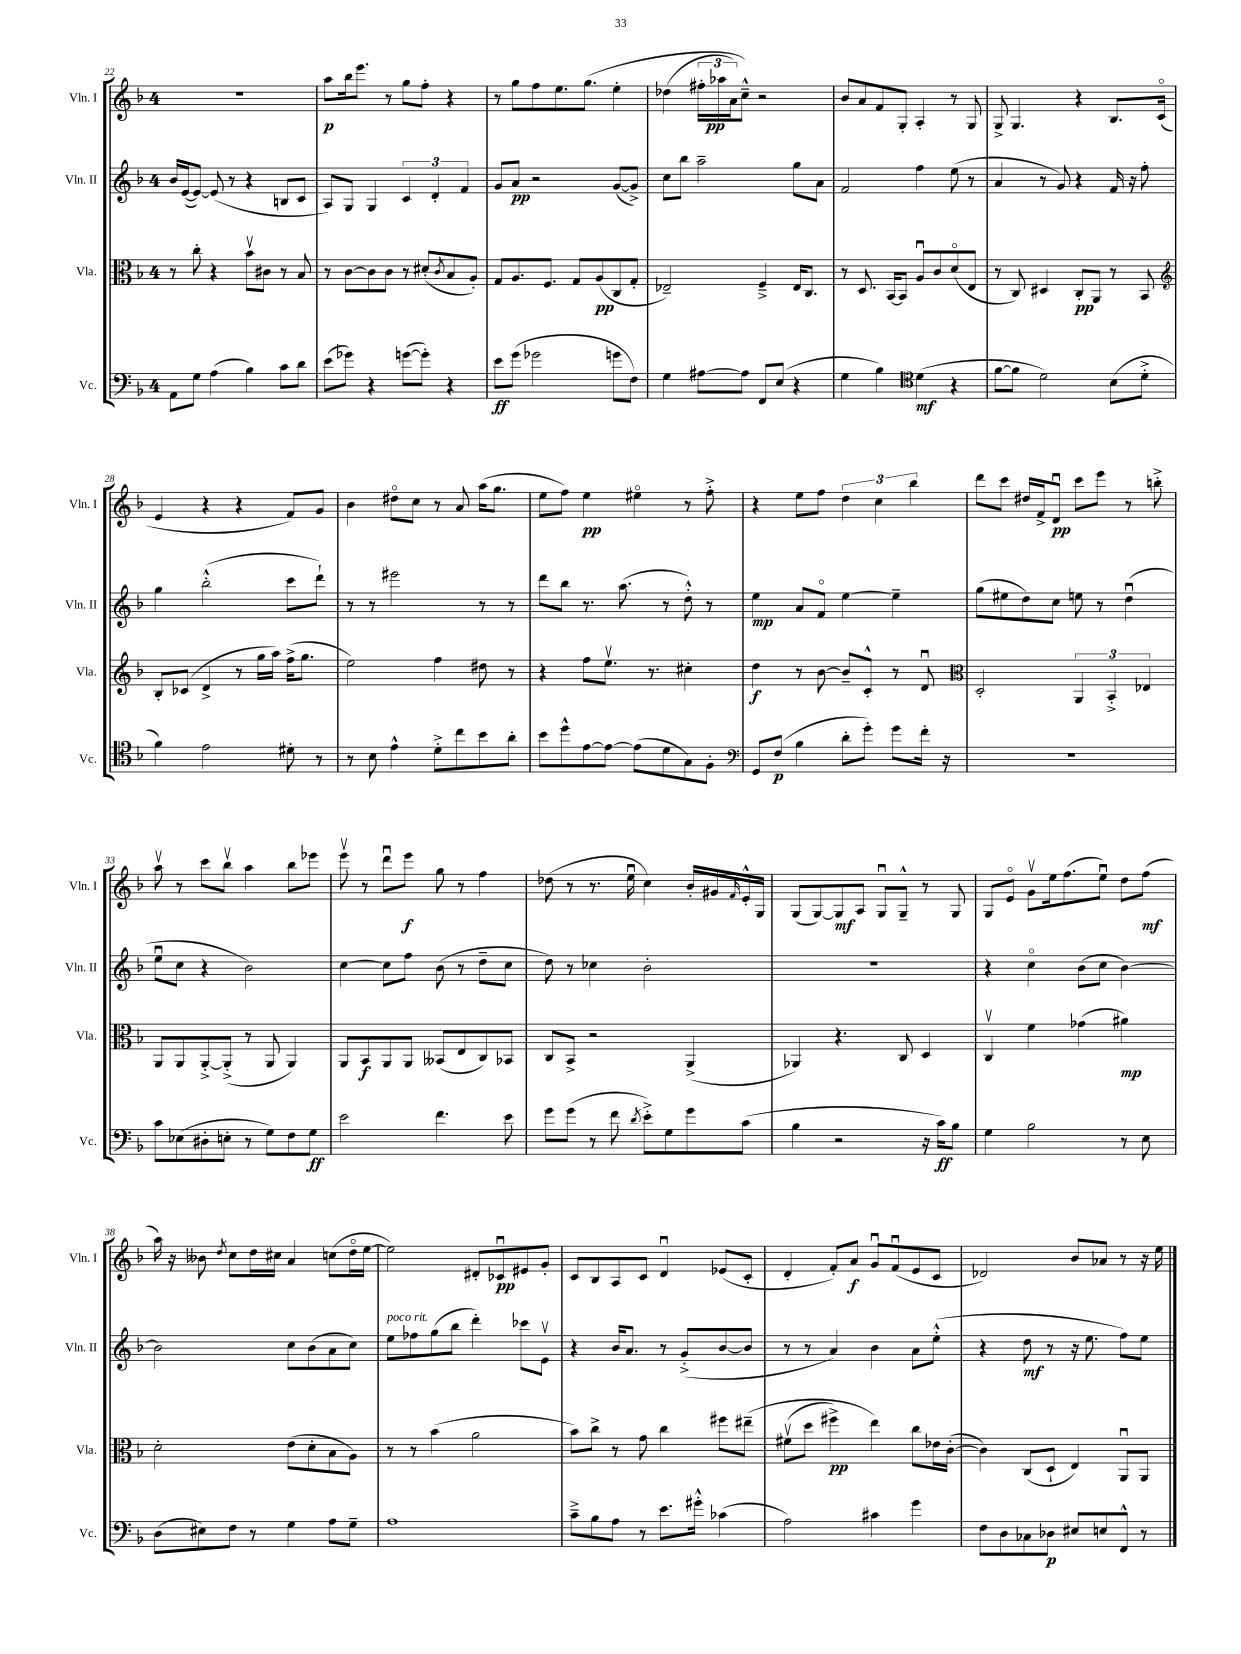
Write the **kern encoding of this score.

**kern	**dynam	**kern	**dynam	**kern	**dynam	**kern	**dynam
*part4	*part4	*part3	*part3	*part2	*part2	*part1	*part1
*staff4	*staff4	*staff3	*staff3	*staff2	*staff2	*staff1	*staff1
*I"Vc.	*	*I"Vla.	*	*I"Vln. II	*	*I"Vln. I	*
*I'Vc.	*	*I'Vla.	*	*I'Vln. II	*	*I'Vln. I	*
*clefF4	*	*clefC3	*	*clefG2	*	*clefG2	*
*k[b-]	*	*k[b-]	*	*k[b-]	*	*k[b-]	*
*M4/4	*	*M4/4	*	*M4/4	*	*M4/4	*
=22	=22	=22	=22	=22	=22	=22	=22
8AA\L	.	8r	.	16b-/LL	.	1r	.
.	.	.	.	([16e/J	.	.	.
8G\J	.	8cc'\	.	8e/J_)	.	.	.
(4A\	.	4r	.	(8e/]	.	.	.
.	.	.	.	8r	.	.	.
4B-\)	.	8b-v\L	.	4r	.	.	.
.	.	8c#X\J	.	.	.	.	.
8c\L	.	8r	.	8Bn/L	.	.	.
8d\J	.	8B-/	.	8c/J	.	.	.
=23	=23	=23	=23	=23	=23	=23	=23
(8e\L	.	8r	.	8A/L)	.	8aa\L	p
8g-X\J)	.	[8c\L	.	8G/J	.	16bb-\k	.
.	.	.	.	.	.	8.eee\J	.
4r	.	8c\]	.	4G/	.	.	.
.	.	8c\J	.	.	.	8r	.
([8gn\L	.	8r	.	6c/	.	8gg\L	.
8g'\J])	.	(8d#X'/L	.	.	.	8ff'\J	.
.	.	.	.	6d'/	.	.	.
.	.	8qc/	.	.	.	.	.
4r	.	8B-/	.	.	.	4r	.
.	.	.	.	6f/	.	.	.
.	.	8A'/J)	.	.	.	.	.
=24	=24	=24	=24	=24	=24	=24	=24
8e\L	ff	8G/L	.	8g/L	.	8r	.
(8g\J	.	8.A/	.	8a/J	pp	8gg\L	.
2g-X\	.	.	.	2r	.	8ff\	.
.	.	8.F/J	.	.	.	.	.
.	.	.	.	.	.	8.ee\	.
.	.	8G/L	.	.	.	.	.
.	.	.	.	.	.	(8.gg\J	.
.	.	(8A/	pp	.	.	.	.
8gn\L	.	8C/	.	([8g/L	.	4ee'\	.
8F\J)	.	8G'/J	.	8g^/J])	.	.	.
=25	=25	=25	=25	=25	=25	=25	=25
4G\	.	2E-X~/)	.	8cc\L	.	(4dd-X\	.
.	.	.	.	8bb-\J	.	.	.
[8A#X\L	.	.	.	2aa~\	.	24ff#X'\LL	.
.	.	.	.	.	.	24aa-X\	pp
.	.	.	.	.	.	24a\J)	.
8A#\J]	.	.	.	.	.	8cc~^^\J)	.
8FF/L	.	4F~^/	.	.	.	2r	.
(8E/J	.	.	.	.	.	.	.
4r	.	16E-/KL	.	8gg\L	.	.	.
.	.	8.C/J	.	.	.	.	.
.	.	.	.	8a\J	.	.	.
=26	=26	=26	=26	=26	=26	=26	=26
4G\	.	8r	.	2f/	.	8b-/L	.
.	.	8.D/	.	.	.	8a/	.
4B-\)	.	.	.	.	.	8f/	.
.	.	[16BB-/KL	.	.	.	.	.
.	.	8BB-/J]	.	.	.	8G'/J	.
*clefC4	*	*	*	*	*	*	*
(4d\	mf	8Au/L	.	4ff\	.	4A'/	.
.	.	8c/	.	.	.	.	.
4r	.	(8d/	.	(8ee\	.	8r	.
.	.	8E/J	.	8r	.	8G/	.
=27	=27	=27	=27	=27	=27	=27	=27
[8f\L	.	8r	.	4a/	.	8G^/	.
8f\J]	.	8C/)	.	.	.	4.G/	.
2d\)	.	4D#X/	.	8r	.	.	.
.	.	.	.	8g/)	.	.	.
.	.	8C'/L	pp	4r	.	4r	.
.	.	8AA/J	.	.	.	.	.
(8B-\L	.	8r	.	16f/	.	8.B-/L	.
.	.	.	.	16r	.	.	.
8d'^\J	.	8BB-/	.	8ff'\	.	.	.
.	.	.	.	.	.	(16c/Jk	.
!!LO:LB:g=z
=28	=28	=28	=28	=28	=28	=28	=28
*	*	*clefG2	*	*	*	*	*
4f\)	.	8B-'/L	.	4gg\	.	4e/	.
.	.	(8c-X/J	.	.	.	.	.
2e\	.	4d^/	.	(2bb-'^^\	.	4r	.
.	.	8r	.	.	.	4r	.
.	.	16gg\LL	.	.	.	.	.
.	.	16aa\JJ)	.	.	.	.	.
8d#X'\	.	(16ff^\KL	.	8ccc\L	.	8f/L)	.
.	.	8.gg\J	.	.	.	.	.
8r	.	.	.	8ddd`\J)	.	8g/J	.
=29	=29	=29	=29	=29	=29	=29	=29
8r	.	2ee\)	.	8r	.	4b-\	.
8B-\	.	.	.	8r	.	.	.
4e^^\	.	.	.	2eee#X\	.	8dd#X\L	.
.	.	.	.	.	.	8cc\J	.
8d'^\L	.	4ff\	.	.	.	8r	.
8cc\	.	.	.	.	.	8a/	.
8b-\	.	8dd#X\	.	8r	.	(16aa\KL	.
.	.	.	.	.	.	8.gg\J	.
8a'\J	.	8r	.	8r	.	.	.
=30	=30	=30	=30	=30	=30	=30	=30
8b-\L	.	4r	.	8ddd\L	.	8ee\L	.
8dd^^\	.	.	.	8bb-\J	.	8ff\J)	.
[8e\	.	8ff\L	.	8.r	.	4ee\	pp
8e\J_	.	8.eev\J	.	.	.	.	.
.	.	.	.	(8.aa\	.	.	.
(8e\L]	.	.	.	.	.	4ee#X\	.
.	.	8.r	.	.	.	.	.
8d\	.	.	.	8r	.	.	.
8G\)	.	4cc#X'\	.	8dd'^^\)	.	8r	.
8F'\J	.	.	.	8r	.	8ff'^\	.
=31	=31	=31	=31	=31	=31	=31	=31
*clefF4	*	*	*	*	*	*	*
8GG/L	.	4dd\	f	4ee\	mp	4r	.
(8F/J	p	.	.	.	.	.	.
4B-\	.	8r	.	8a/L	.	8ee\L	.
.	.	[8b-\	.	8f/J	.	8ff\J	.
8d'\L	.	8b-~/L]	.	[4ee\	.	6dd\	.
8g'\J)	.	8c'^^/J	.	.	.	.	.
.	.	.	.	.	.	6cc\	.
8g\L	.	8r	.	4ee~\]	.	.	.
.	.	.	.	.	.	6bb-\	.
16f'\Jk	.	8du/	.	.	.	.	.
16r	.	.	.	.	.	.	.
=32	=32	=32	=32	=32	=32	=32	=32
*	*	*clefC3	*	*	*	*	*
1r	.	2D'/	.	(8gg\L	.	8ddd\L	.
.	.	.	.	8ee#X\	.	8ccc\J	.
.	.	.	.	8dd\)	.	16dd#X/LL	.
.	.	.	.	.	.	16f^/J	.
.	.	.	.	8cc\J	.	8du/J	pp
.	.	6AA/	.	8een\	.	8ccc\L	.
.	.	.	.	8r	.	8eee\J	.
.	.	6BB-'^/	.	.	.	.	.
.	.	.	.	(4ddu\	.	8r	.
.	.	6E-X/	.	.	.	.	.
.	.	.	.	.	.	8bbn'^\	.
!!LO:LB:g=z
=33	=33	=33	=33	=33	=33	=33	=33
8c\L	.	8AA/L	.	8eeu\L	.	8aav\	.
(8E-X\	.	8AA/	.	8cc\J	.	8r	.
8D#X'\	.	[8AA'^/	.	4r	.	8ccc\L	.
8En'\J	.	(8AA'^/J]	.	.	.	8bb-v\J	.
8r	.	8r	.	2b-\)	.	4aa\	.
8G\L)	.	8AA/	.	.	.	.	.
8F\	.	4AA/)	.	.	.	8bb-\L	.
8G\J	ff	.	.	.	.	8eee-X\J	.
=34	=34	=34	=34	=34	=34	=34	=34
2e\	.	8AA/L	.	[4cc\	.	8eeev\	.
.	.	8BB-/	f	.	.	8r	.
.	.	8AA/	.	8cc\L]	.	8dddu\L	.
.	.	8AA/J	.	8ff\J	.	8eee\J	f
4.f\	.	(8BB--X/L	.	(8b-\	.	8gg\	.
.	.	8E/	.	8r	.	8r	.
.	.	8C/)	.	8dd~\L	.	4ff\	.
8e\	.	8BB-X/J	.	8cc\J	.	.	.
=35	=35	=35	=35	=35	=35	=35	=35
8g\L	.	8C/L	.	8dd\)	.	(8dd-X\	.
(8g\J	.	8BB-^/J	.	8r	.	8r	.
8r	.	2r	.	4cc-X\	.	8.r	.
8f\	.	.	.	.	.	.	.
.	.	.	.	.	.	16eeu\	.
8qd/	.	.	.	.	.	.	.
8e'^\L)	.	.	.	2b-'\	.	4cc\)	.
8G\	.	.	.	.	.	.	.
8g\	.	(4AA^/	.	.	.	16b-'/LL	.
.	.	.	.	.	.	16g#X/	.
.	.	.	.	.	.	16qqf/	.
(8c\J	.	.	.	.	.	16e'^^/	.
.	.	.	.	.	.	16G/JJ	.
=36	=36	=36	=36	=36	=36	=36	=36
4B-\	.	4AA-X/)	.	1r	.	(8G/L	.
.	.	.	.	.	.	[8G/)	.
2r	.	4.r	.	.	.	8G/]	mf
.	.	.	.	.	.	8A/J	.
.	.	.	.	.	.	8Gu/L	.
.	.	8C/	.	.	.	8G~^^/J	.
16r	.	4D/	.	.	.	8r	.
16c\KL)	ff	.	.	.	.	.	.
8B-\J	.	.	.	.	.	8G/	.
=37	=37	=37	=37	=37	=37	=37	=37
4G\	.	4Cv/	.	4r	.	8G/L	.
.	.	.	.	.	.	8e/J	.
2B-\	.	4f\	.	4cc\	.	8gv\L	.
.	.	.	.	.	.	16ee\k	.
.	.	.	.	.	.	(8.ff\	.
.	.	(4g-X\	.	(8b-\L	.	.	.
.	.	.	.	8cc\J	.	8eeu\J)	.
8r	.	4a#X\)	mp	[4b-\)	.	8dd\L	.
8E\	.	.	.	.	.	(8ff\J	mf
!!LO:LB:g=z
=38	=38	=38	=38	=38	=38	=38	=38
(8D\L	.	2d'\	.	2b-\]	.	16aa\)	.
.	.	.	.	.	.	16r	.
8E#X\)	.	.	.	.	.	8b--X\	.
.	.	.	.	.	.	8qdd/	.
8F\J	.	.	.	.	.	8cc\L	.
8r	.	.	.	.	.	16dd\L	.
.	.	.	.	.	.	16cc#X\JJ	.
4G\	.	(8e\L	.	8cc\L	.	4a/	.
.	.	8d'\	.	(8b-\	.	.	.
8A\L	.	8B-\	.	8a\	.	(8ccn\L	.
8G~\J	.	8A\J)	.	8cc\J)	.	16dd\L	.
.	.	.	.	.	.	[16ee\JJ	.
=39	=39	=39	=39	=39	=39	=39	=39
!	!	!	!	!LO:TX:a:i:t=poco rit.	!	!	!
1A	.	8r	.	8ee\L	.	2ee\])	.
.	.	8r	.	8ff-X\	.	.	.
.	.	(4b-\	.	(8gg\	.	.	.
.	.	.	.	8bb-\J	.	.	.
.	.	2a\	.	4ddd'\)	.	8d#X'/L	.
.	.	.	.	.	.	8c-Xu/	pp
.	.	.	.	8ccc-X\L	.	8e#X/	.
.	.	.	.	8ev\J	.	8g'/J	.
=40	=40	=40	=40	=40	=40	=40	=40
8c~^\L	.	8b-\L)	.	4r	.	8c/L	.
8B-\	.	8cc^\J	.	.	.	8B-/	.
8A\J	.	8r	.	16b-/KL	.	8A/	.
.	.	.	.	8.a/J	.	.	.
8r	.	8g\	.	.	.	8c/J	.
8.e\L	.	4cc\	.	8r	.	4du/	.
.	.	.	.	(8g'^/L	.	.	.
16g#X'^^\Jk	.	.	.	.	.	.	.
(4c-X\	.	8ff#X\L	.	[8b-/	.	(8e-X/L	.
.	.	(8ee#X~\J	.	8b-/J]	.	8c'/J	.
=41	=41	=41	=41	=41	=41	=41	=41
2A\)	.	(8f#Xv\L	.	8r	.	4d'/	.
.	.	8dd\J	.	8r	.	.	.
.	.	4ff#X^\)	pp	4a/)	.	8f'/L)	.
.	.	.	.	.	.	8a/J	f
4c#X\	.	4ee\)	.	4b-\	.	8gu/L	.
.	.	.	.	.	.	(8fu/	.
4g\	.	8cc\L	.	8a\L	.	8e/	.
.	.	16e-X\L	.	(8ee'^^\J	.	8c/J	.
.	.	([16c'\JJ	.	.	.	.	.
=42	=42	=42	=42	=42	=42	=42	=42
8F\L	.	4c\])	.	4r	.	2d-X/)	.
8D\	.	.	.	.	.	.	.
8C-X\	.	(8C/L	.	8dd\	mf	.	.
8D-X\J	p	8D`/J	.	8r	.	.	.
8E#X/L	.	4E/)	.	16r	.	8b-/L	.
.	.	.	.	8.ee\	.	.	.
8En/	.	.	.	.	.	8a-X/J	.
8FF^^/J	.	8AAu/L	.	8ff\L)	.	8r	.
8r	.	8AA/J	.	8ee\J	.	16r	.
.	.	.	.	.	.	16ee\	.
==	==	==	==	==	==	==	==
*-	*-	*-	*-	*-	*-	*-	*-
